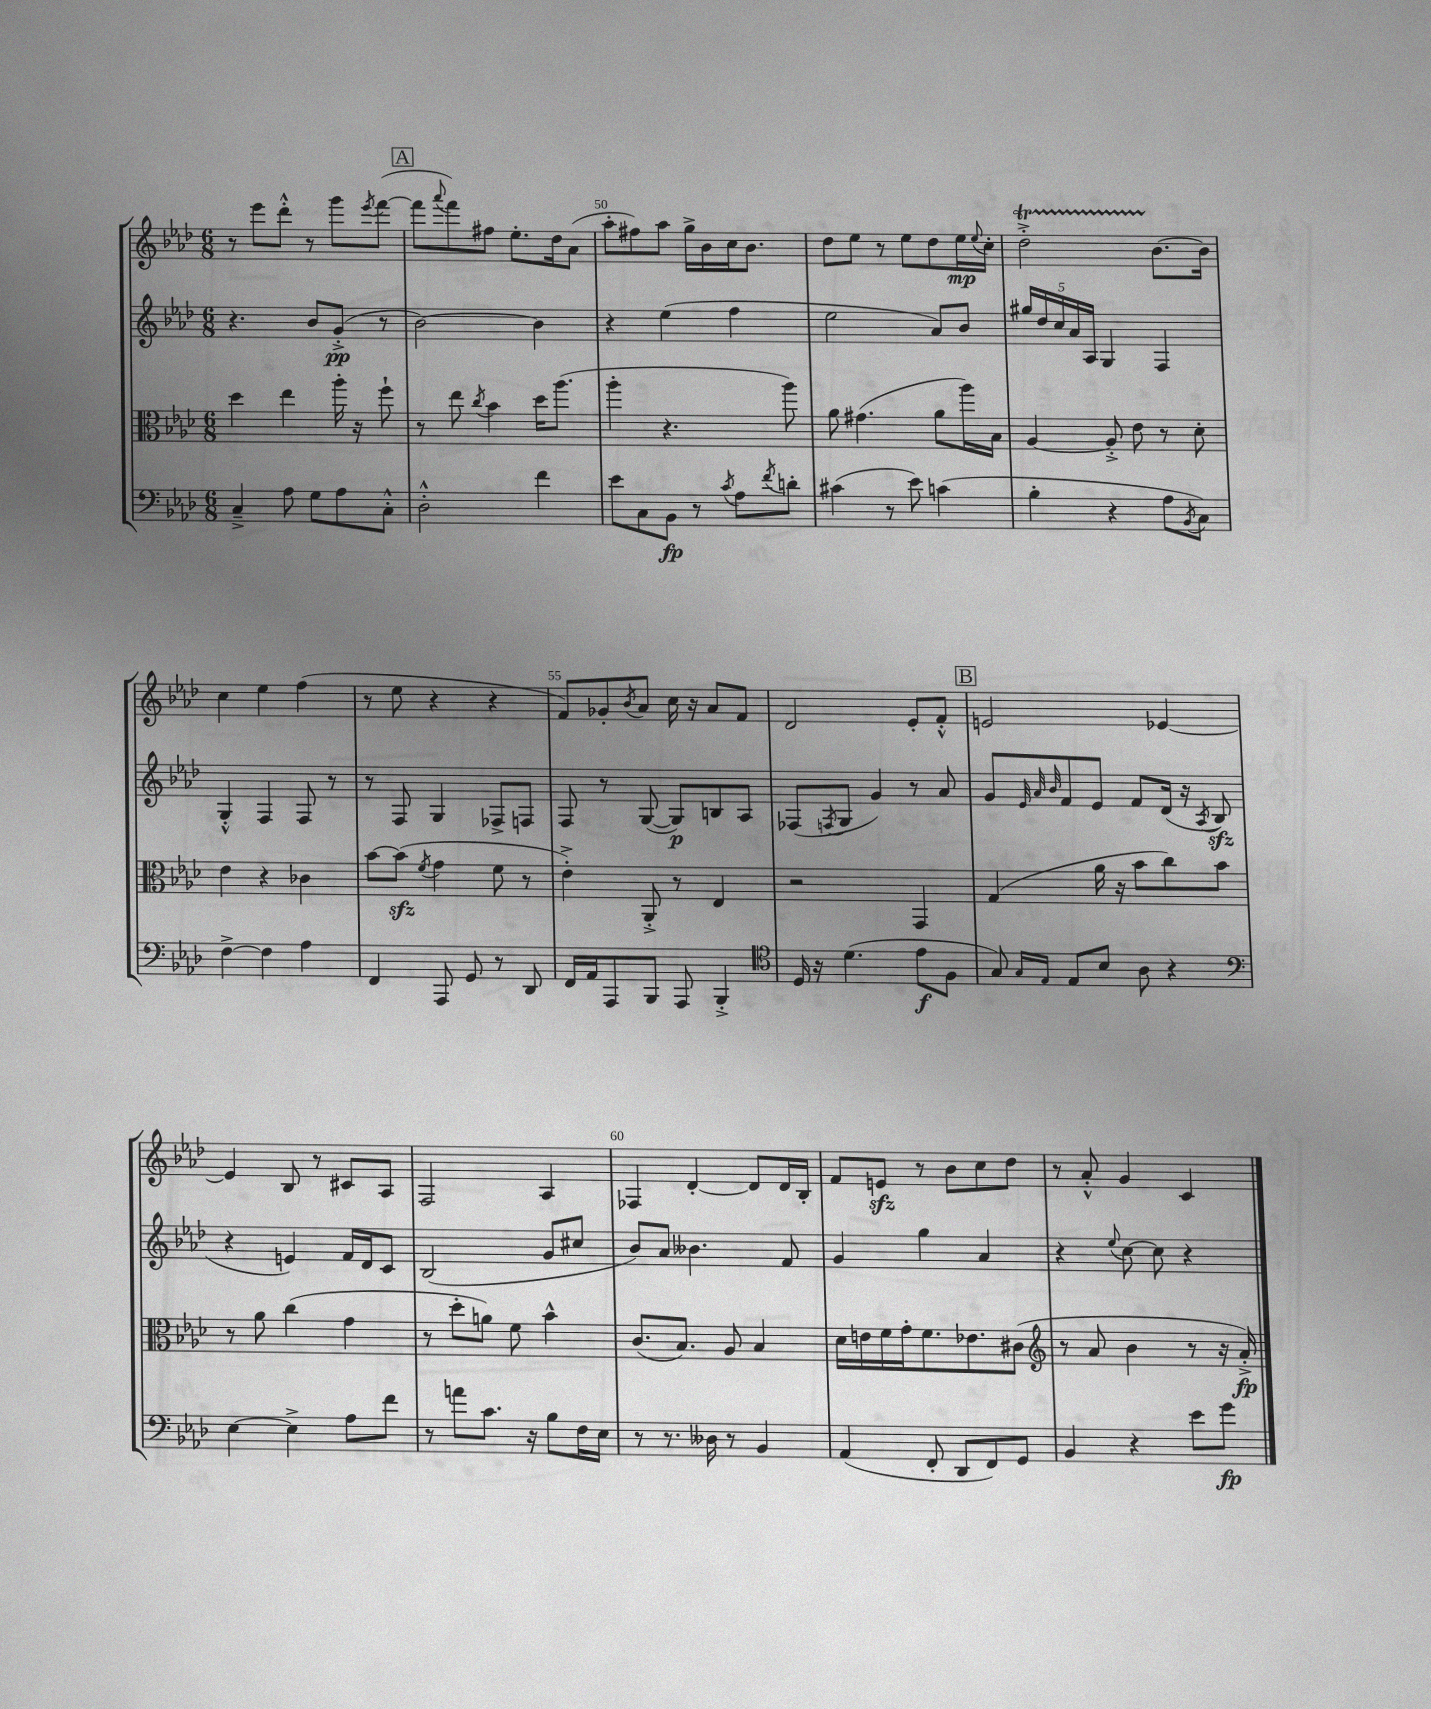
<<
\new StaffGroup <<
\new Staff = "s0" {
    \clef treble \key aes \major \numericTimeSignature \time 6/8
    r8 ees'''8 des'''8-.-^ r8 g'''8 \acciaccatura { ees'''8 } f'''8~( |
    \mark \markup { \box "A" } f'''8 \appoggiatura { aes'''8 } f'''8) fis''8 ees''8.-. des''16 aes'8( |
    aes''8-. fis''8) aes''8 g''16-> bes'16 c''16 bes'8. |
    des''8 ees''8 r8 ees''8 des''8 ees''16\mp \appoggiatura { ees''8 } c''16-. |
    des''2-.->\startTrillSpan bes'8.~\stopTrillSpan bes'16 |
    c''4 ees''4 f''4( |
    r8 ees''8 r4 r4 |
    f'8) ges'8-. \acciaccatura { bes'8 } aes'8 c''16 r16 aes'8 f'8 |
    des'2 ees'8-. f'8-.-^ |
    \mark \markup { \box "B" } e'2 ees'4~ |
    ees'4 bes8 r8 cis'8 aes8 |
    f2 aes4 |
    fes4 des'4~-. des'8 des'16 bes16-. |
    f'8 e'8\sfz r8 bes'8 c''8 des''8 |
    r8 aes'8-.-^ g'4 c'4 \bar "|." |
}
\new Staff = "s1" {
    \clef treble \key aes \major \numericTimeSignature \time 6/8
    r4. bes'8 g'8-.->\pp( r8 |
    \mark \markup { \box "A" } bes'2~) bes'4 |
    r4 ees''4( f''4 |
    ees''2 aes'8) bes'8 |
    \tuplet 5/4 { gis''16 des''16 c''16 aes'16 aes16 } g4 f4 |
    g4-.-^ f4 f8 r8 |
    r8 f8 g4 fes8-> f8 |
    f8 r8 g8~( g8\p) b8 aes8 |
    fes8( \acciaccatura { f8 } g8 g'4) r8 aes'8 |
    \mark \markup { \box "B" } g'8 \grace { ees'32 aes'32 bes'32 } f'8 ees'8 f'8 des'16( r16 \acciaccatura { aes8 } bes8\sfz |
    r4 e'4) f'16 des'16 c'8 |
    bes2( g'8 cis''8 |
    bes'8) aes'8 beses'4. f'8 |
    g'4 g''4 aes'4 |
    r4 \appoggiatura { ees''8 } c''8~ c''8 r4 \bar "|." |
}
\new Staff = "s2" {
    \clef alto \key aes \major \numericTimeSignature \time 6/8
    des''4 ees''4 aes''16-. r16 f''8-! |
    \mark \markup { \box "A" } r8 ees''8 \acciaccatura { c''8 } bes'4 des''16 aes''8.( |
    aes''4-. r4. aes''8) |
    aes'8 gis'4.( aes'8 aes''16) bes16 |
    aes4~ aes8-.-> ees'8 r8 des'8-. |
    ees'4 r4 ces'4 |
    bes'8~ bes'8\sfz( \acciaccatura { f'8 } g'4 f'8 r8 |
    ees'4-.->) aes,8-.-> r8 ees4 |
    r2 g,4 |
    \mark \markup { \box "B" } g4( aes'16 r16 bes'8 c''8) bes'8 |
    r8 aes'8 c''4( g'4 |
    r8 des''8-. a'8) f'8 bes'4-^ |
    c'8.( bes8.) aes8 bes4 |
    des'16 e'16 f'16 g'16-. f'8. ees'8. cis'8( |
    \clef treble r8 aes'8 bes'4 r8 r16 aes'16-.->\fp) \bar "|." |
}
\new Staff = "s3" {
    \clef bass \key aes \major \numericTimeSignature \time 6/8
    c4---> aes8 g8 aes8 c8-.-^ |
    \mark \markup { \box "A" } des2-.-^ f'4 |
    ees'8 c8 bes,8\fp r8 \acciaccatura { c'8 } aes8 \acciaccatura { f'8 } d'8-. |
    cis'4( r8 ees'8) c'4( |
    bes4-. r4 aes8 \acciaccatura { bes,8 } c8) |
    f4~-> f4 aes4 |
    f,4 aes,,8 g,8 r8 des,8 |
    f,16 aes,16 aes,,8 bes,,8 aes,,8 bes,,4-.-> |
    \clef tenor des16 r16 des'4.( ees'8\f f8 |
    \mark \markup { \box "B" } g8) \grace { g16 ees16 } ees8 bes8 aes8 r4 |
    \clef bass ees4~ ees4-> aes8 f'8 |
    r8 a'8 c'8. r16 bes8 f16 ees16 |
    r8 r8. deses16 r8 bes,4 |
    aes,4( f,8-. des,8 f,8) g,8 |
    bes,4 r4 ees'8 g'8\fp \bar "|." |
}
>>
>>
\layout { \context { \Score currentBarNumber = #48 \override BarNumber.break-visibility = ##(#f #t #t) barNumberVisibility = #(every-nth-bar-number-visible 5) } }
